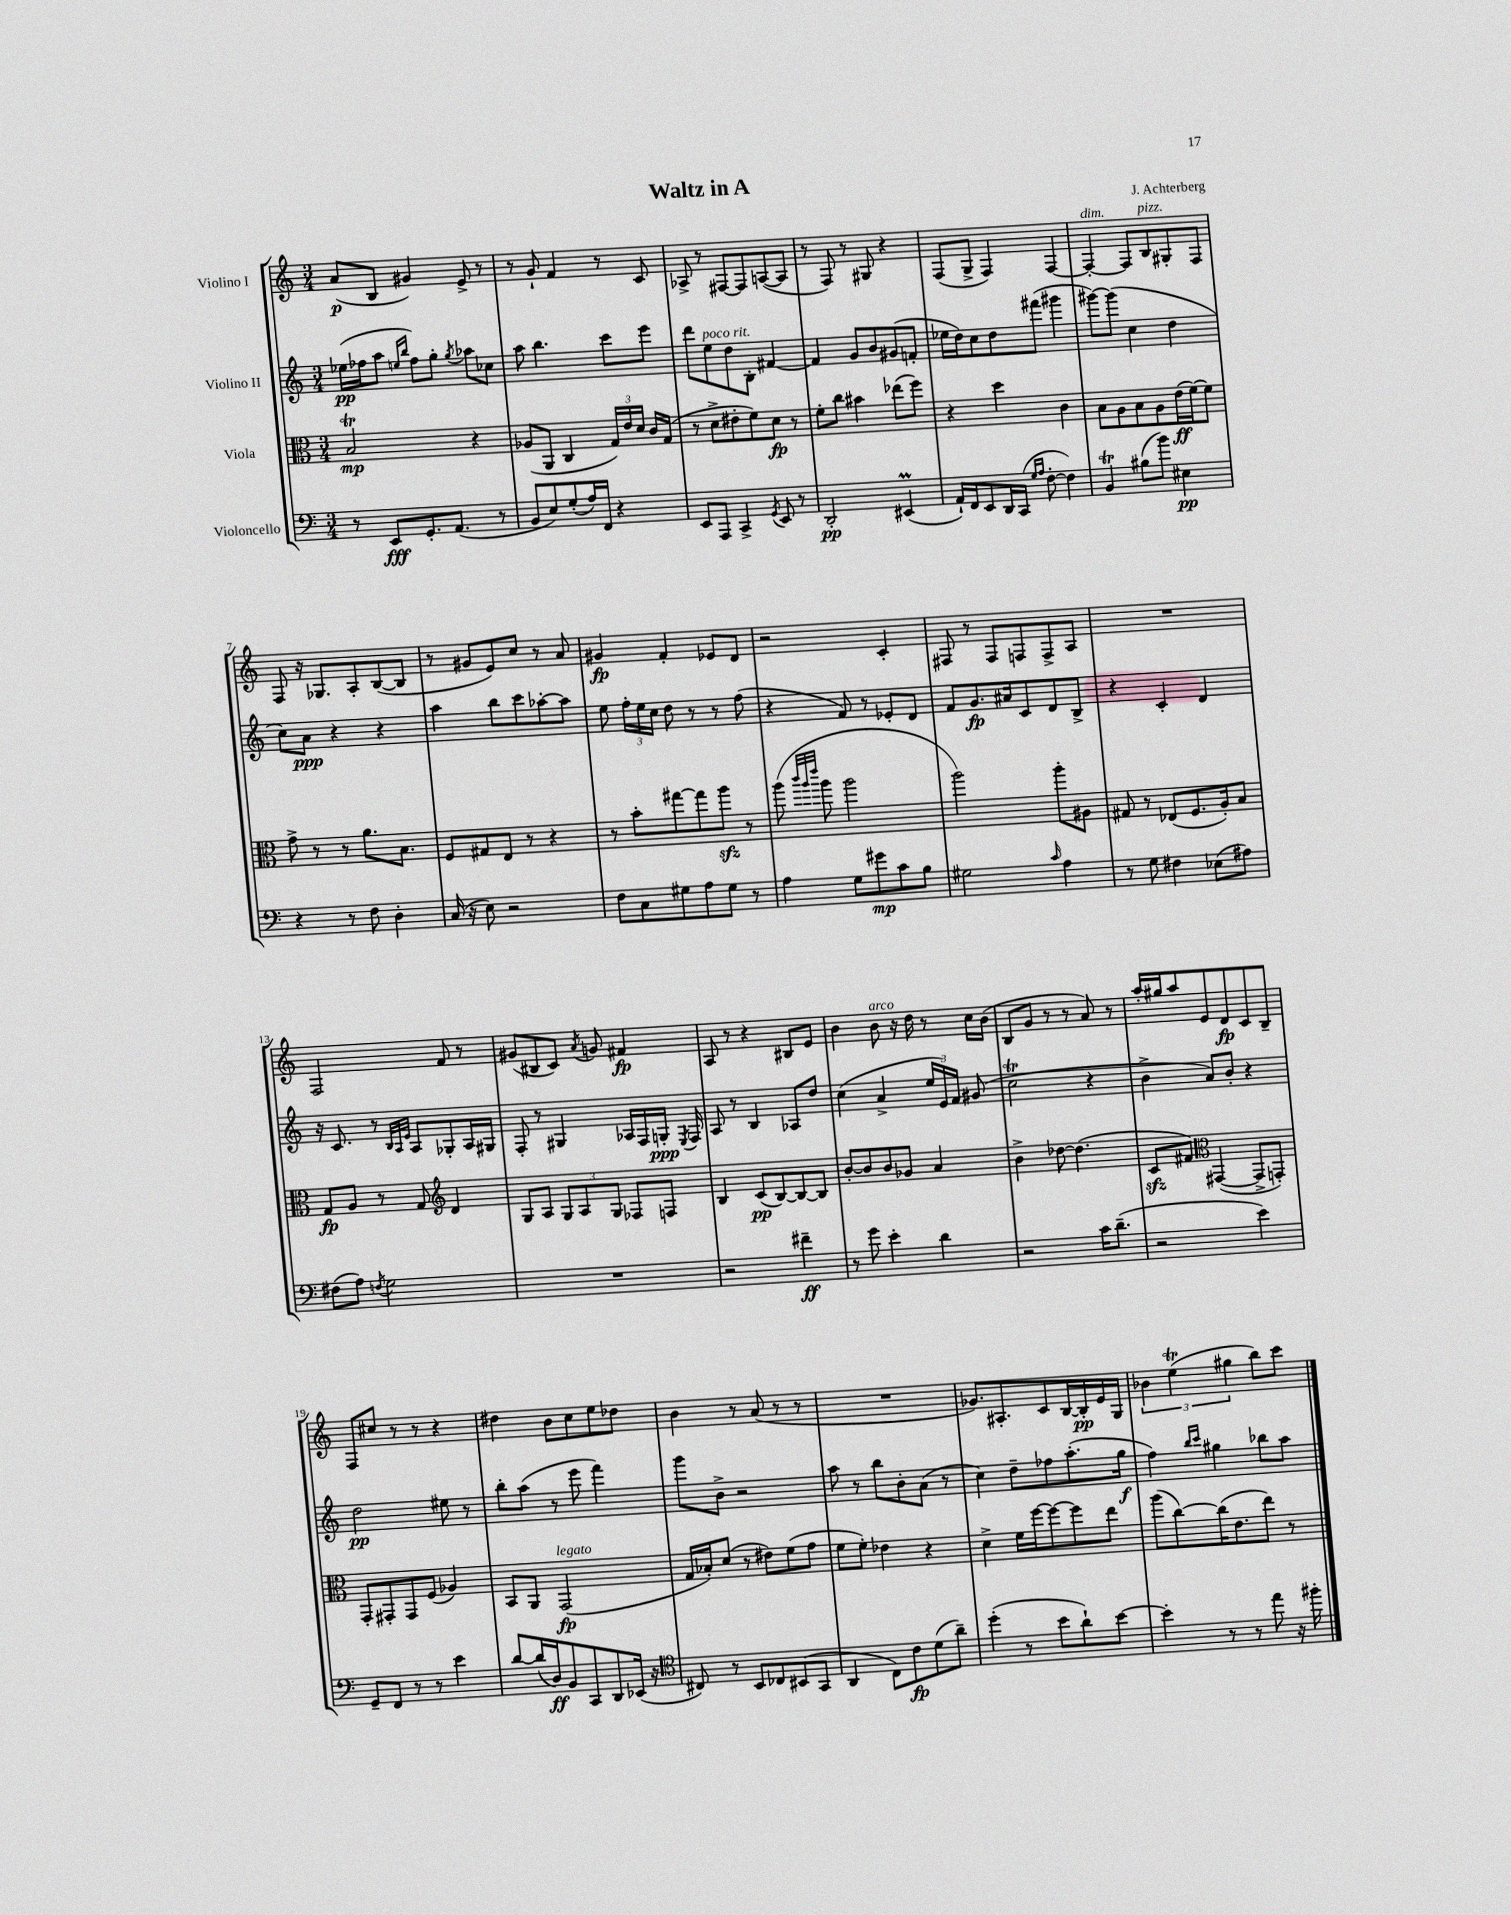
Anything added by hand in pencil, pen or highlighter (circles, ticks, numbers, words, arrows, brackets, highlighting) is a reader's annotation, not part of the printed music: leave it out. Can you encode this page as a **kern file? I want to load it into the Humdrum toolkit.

**kern	**kern	**kern	**kern
*staff4	*staff3	*staff2	*staff1
*clefF4	*clefC3	*clefG2	*clefG2
*k[]	*k[]	*k[]	*k[]
*M3/4	*M3/4	*M3/4	*M3/4
8r	2B	(16ee-	(8a
.	.	16ff-	.
8EE	.	8aa	8B
.	.	16qqee	.
.	.	16qqbb	.
8.GG'	.	8ff-)	4g#)
.	.	8gg'	.
(8.AA	.	.	.
.	.	8qgg	.
.	4r	8aa-	8e^
8r	.	8cc-	8r
=	=	=	=
8BB	(8A-	8aa	8r
8E)	8AA	4.bb	8g`
(8G'	4C	.	4f
16A)	.	.	.
16FF	.	.	.
4r	24G)	8ccc	8r
.	24e	.	.
.	24d	.	.
.	16c	8eee	8c
.	(16G	.	.
=	=	=	=
8EE	8r	8ddd	8A-^
8AAA	8d^	8ee	8r
4CC^	8e#'	8dd	[8F#
.	8f)	8B'	8F#]
8qGG	.	.	.
8EE	8d	[4f#	([8A
8r	8r	.	8A]
=	=	=	=
2DD'	8f'	4f#]	8r
.	8cc	.	8F)
.	4b#	8g	8r
.	.	8b	8G#
(4EE#	(8ee-	(8g#	4r
.	8ff)	8f'	.
=	=	=	=
16AA`)	4r	16ee-	(8F
16FF	.	16dd)	.
8EE	.	8cc	8G^
16DD	4dd	8dd	4F)
(16CC	.	.	.
16qqG	.	.	.
16qqA	.	.	.
[8F'	.	(8fff#	.
4F])	4c	4ggg#	[4F
=	=	=	=
4BB	8B	[8ggg#)	4F'_
.	8A	(8ggg#]	.
(8B#	8B	4cc	8F]
8b)	8A	.	8B
4E#	(16e	4dd	8G#'
.	[16f)	.	.
.	8f]	.	8F
=	=	=	=
4r	8g^	8cc)	8F
.	8r	8a	16r
.	.	.	8.G-
8r	8r	4r	.
8F	8.a	.	8A'
4D'	.	4r	([8B
.	8.B	.	.
.	.	.	8B]
=	=	=	=
(16C	8F	4aa	8r
16r	.	.	.
8E)	8G#	.	8g#
2r	8E	8bb	8e)
.	8r	8ccc	8cc
.	4r	[8aa-'	8r
.	.	8aa-]	8a
=	=	=	=
8F	8r	8ee	4g#
8C	8b'	24ff'	.
.	.	24ee	.
.	.	24cc	.
8G#	[8gg#	8dd	4f'
8A	8gg#]	8r	.
8G#	8aa	8r	8e-
8r	8r	(8ff	8d
=	=	=	=
4A	(8aa	4r	2r
.	32qqccc	.	.
.	32qqaa	.	.
.	32qqeee	.	.
.	8aa	.	.
8G	2aa	8f)	.
8g#	.	8r	.
8c	.	8e-'	4c'
8B	.	8d	.
=	=	=	=
2G#	2aa)	8f	8F#
.	.	8.g	8r
.	.	.	8F#
.	.	16a#	.
.	.	8c	8F
16qqc	.	.	.
4A	8aa'	8d	8F^
.	8A#	8B^	8A
=	=	=	=
8r	8G#	4r	2.r
8G	8r	.	.
4F#	(8E-	4c'	.
.	8.F	.	.
(8E-	.	4d	.
.	16A')	.	.
8A#)	8B	.	.
=	=	=	=
(8F#	8G	16r	2F
.	.	8.c	.
8A)	8A	.	.
8qF	.	.	.
2G	8r	8r	.
.	.	32qqB	.
.	.	32qqA	.
.	.	32qqe	.
.	8G	8A	.
*	*clefG2	*	*
.	4d	8G-'	8f
.	.	16A	8r
.	.	16G#	.
=	=	=	=
2.r	8G	8F'	(8g#
.	8A	8r	8B#
.	12G	4G#	8c)
.	12A	.	.
.	.	.	8qa
.	.	.	8g
.	12G	.	.
.	8F-	16A-	4f#
.	.	16F	.
.	8F	16G'	.
.	.	8qE	.
.	.	16F	.
=	=	=	=
2r	4B	8A	8A
.	.	8r	8r
.	(8c	4B	4r
.	[8B)	.	.
4f#~	8B_	8A-	8B#
.	8B]	8dd	8e
=	=	=	=
8r	[8b'	(4cc	4b
8g	8b]	.	.
4e'	8b	4a^	8b
.	8g-	.	16r
.	.	.	16dd
4d	4a	24ee	8r
.	.	24e)	.
.	.	24f	.
.	.	(8g#	16cc
.	.	.	(16b
=	=	=	=
2r	4b^	2cc	8B
.	.	.	8g
.	[8dd-	.	8r
.	(4.dd-]	.	8r
16c	.	4r	8a)
(8.d~	.	.	.
.	.	.	8r
=	=	=	=
2r	8c	4b^	16aa'
.	.	.	16gg#
.	8f#)	.	8aa
*	*clefC3	*	*
.	([4GG#	8a)	8e
.	.	8b'	8d
4e)	8GG#^]	4r	8c
.	8GG')	.	8B~
=	=	=	=
8GG~	8GG'	2dd	8F
8FF	8GG#'	.	8cc#
8r	8GG#	.	8r
8r	(8F	.	8r
4e	4A-)	8ee#	4r
.	.	8r	.
=	=	=	=
[8d	8BB	8bb'	4dd#
(16d]	8AA	(8aa	.
16D)	.	.	.
8BB	(2GG	8r	8b
8CC	.	8eee	8cc
8DD	.	4fff)	8ee
(16EE-	.	.	8dd-
16r	.	.	.
=	=	=	=
*clefC4	*	*	*
8C#)	16G	8ggg	4b
.	16B-')	.	.
8r	(8d	8b^	.
8BB	8r	2r	8r
8C-	8e#)	.	(8a
(8BB#	(8f	.	8r
8GG	8g	.	8r
=	=	=	=
4AA	8f	8aa	2.r
.	8f')	8r	.
8C)	4e-	8bb	.
8c	.	8b'	.
(8d	4r	(8a	.
8a~)	.	8r	.
=	=	=	=
(4dd'	4d^	4cc)	8.g-)
.	.	.	8.A#'
8r	16f	8dd~	.
.	[16ff	.	.
8b	8ff_	8ff-	8c
8a`)	8ff]	(8.aa'	[16B
.	.	.	16B']
[8b	8ee	.	16e
.	.	16gg	16G
=	=	=	=
4b']	(8aa	4ff)	6b-
.	[8cc)	.	.
.	.	.	(6ee
.	.	16qqbb	.
.	.	16qqccc	.
8r	(16cc]	4gg#	.
.	8.e	.	.
.	.	.	6gg#
8r	.	.	.
8ee	8ee)	8bb-	8bb)
16r	8r	8aa	8ccc
16ff#'	.	.	.
==	==	==	==
*-	*-	*-	*-
